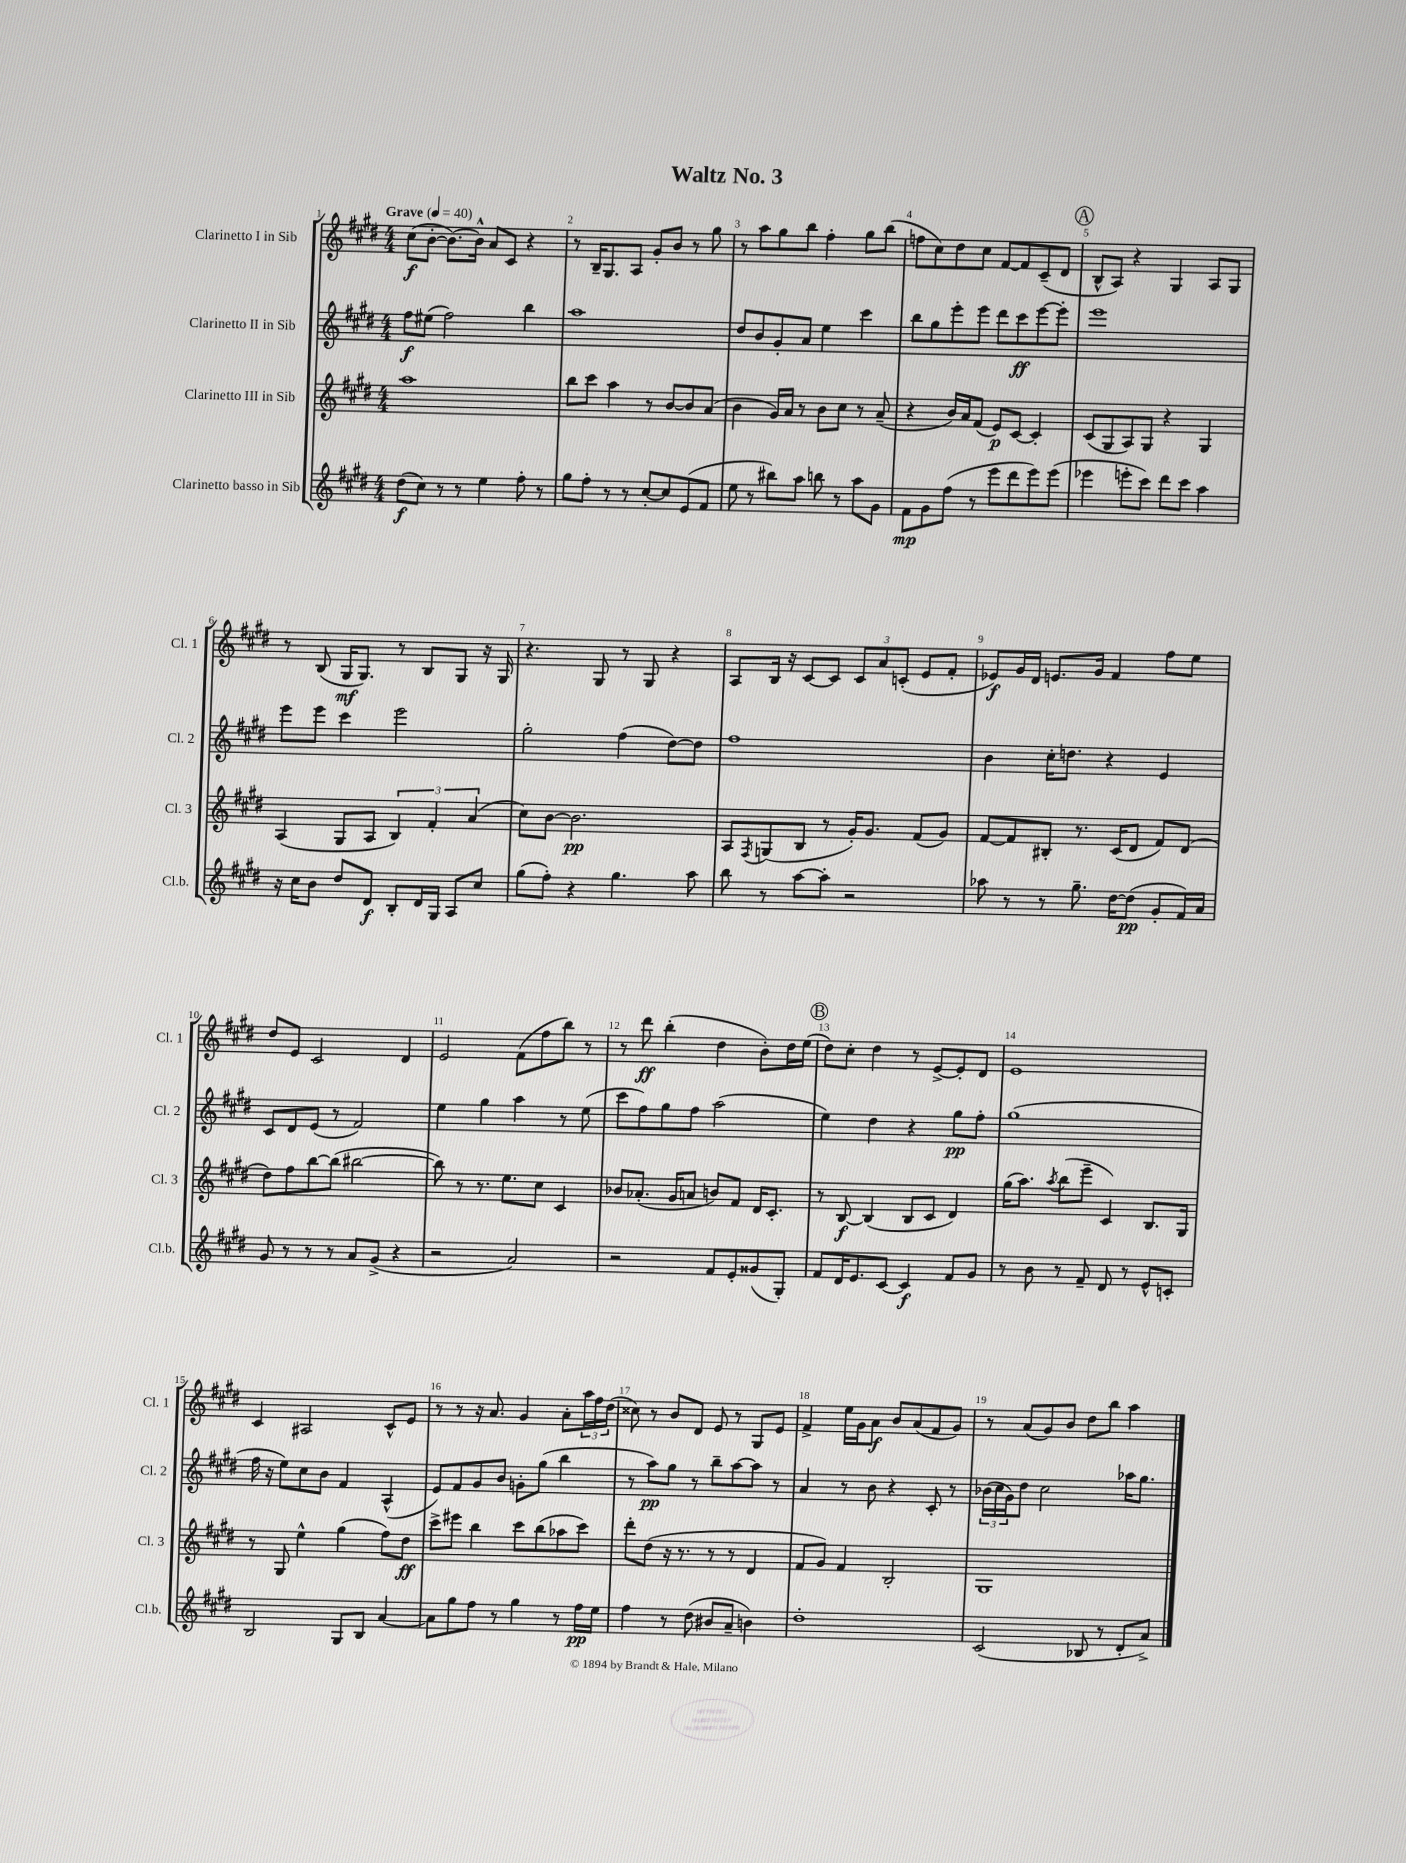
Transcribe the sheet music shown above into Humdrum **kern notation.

**kern	**kern	**kern	**kern
*staff4	*staff3	*staff2	*staff1
*clefG2	*clefG2	*clefG2	*clefG2
*k[f#c#g#d#]	*k[f#c#g#d#]	*k[f#c#g#d#]	*k[f#c#g#d#]
*M4/4	*M4/4	*M4/4	*M4/4
*MM40	*MM40	*MM40	*MM40
(8dd#	1aa	8ff#	(8cc#
8cc#)	.	(8ee#	[8b'
8r	.	2ff#)	8.b_)
8r	.	.	.
.	.	.	16b^^]
4ee	.	.	8a
.	.	.	8c#
8ff#'	.	4bb	4r
8r	.	.	.
=	=	=	=
8gg#	8bb	1aa	8r
8ff#'	8ccc#	.	16B~
.	.	.	8.G#
8r	4aa	.	.
8r	.	.	8A
[8cc#'	8r	.	8g#'
8cc#]	[8b	.	8b
(8e	8b]	.	8r
8f#	(8a	.	8gg#
=	=	=	=
8ee	4b	8dd#	8r
8r	.	8b	8aa
8bb#)	16g#)	8g#'	8gg#
.	16a	.	.
8aa	8r	8a	8bb
8bb	8b	4ee	4ff#'
8r	8cc#	.	.
8aa	8r	4ccc#	8gg#
8g#	(8a~	.	(8bb
=	=	=	=
8f#	4r	8bb	8ff
8g#	.	8gg#	8cc#)
(8ff#	16b)	8eee'	8dd#
.	16a	.	.
8r	(8f#	8eee	8cc#
8eee	8e)	8ddd#	[8f#
8ddd#	[8c#	8ccc#	8f#]
8eee)	4c#']	[8eee	(8c#~
(8eee	.	8eee']	8d#
=	=	=	=
4eee-	(8c#	1eee	8B^^
.	8G#	.	8A)
8eee'	8A)	.	4r
8ccc#)	8G#	.	.
8ddd#	4r	.	4G#
8ccc#	.	.	.
4aa	4G#	.	8A
.	.	.	8G#
=	=	=	=
16r	(4A	8eee	8r
16cc#	.	.	.
8b	.	8eee	(8B
8dd#	8G#	4ccc#	16G#
.	.	.	8.G#)
8d#	8A	.	.
8B'	6B)	2eee	8r
16d#	.	.	8B
.	6f#'	.	.
16G#	.	.	.
8A	.	.	8G#
.	(6a	.	.
8cc#	.	.	16r
.	.	.	16G#
=	=	=	=
(8gg#	8cc#)	2gg#'	4.r
8ff#')	[8b	.	.
4r	2.b]	.	.
.	.	.	8G#
4.gg#	.	(4ff#	8r
.	.	.	8G#
.	.	[8dd#)	4r
8aa	.	8dd#]	.
=	=	=	=
8bb	8A	1ff#	8A
.	8qF#	.	.
8r	(8G	.	16B
.	.	.	16r
[8aa	8B	.	[8c#
8aa']	8r	.	8c#]
2r	16g#')	.	12c#
.	8.g#	.	.
.	.	.	12a
.	.	.	(12c'
.	(8f#	.	8e
.	8g#)	.	8f#'
=	=	=	=
8aa-	[8f#	4b	8e-)
8r	8f#]	.	16g#
.	.	.	16d#
8r	8B#'	16cc#'	8.e
.	.	8.dd	.
8.gg#~	8.r	.	.
.	.	.	16g#
.	.	4r	4f#
[16dd#	(16c#	.	.
(8dd#]	8d#	.	.
8g#'	8f#)	4e	8ff#
16f#)	(8d#	.	8ee
16a	.	.	.
=	=	=	=
8g#	8dd#)	8c#	8dd#
8r	8ff#	8d#	8e
8r	[8bb	(8e	2c#
8r	(8bb]	8r	.
8a	[2bb#	2f#)	.
(8g#^	.	.	.
4r	.	.	4d#
=	=	=	=
2r	8bb#])	4ee	2e
.	8r	.	.
.	8.r	4gg#	.
.	8.ee	.	.
2a)	.	4aa	(8f#
.	8cc#	.	8ff#
.	4c#	8r	8bb)
.	.	(8ee	8r
=	=	=	=
2r	8b-	8ccc#	8r
.	(8.a-'	8ff#)	8ddd#
.	.	8gg#	(4bb'
.	16g#	.	.
.	8a	8ff#	.
8f#	8b)	(2aa	4dd#
8e'	8f#	.	.
(8g##	16d#	.	8b')
.	8.c#'	.	.
8G#')	.	.	16dd#
.	.	.	(16ee
=	=	=	=
8f#	8r	4ee)	8dd#)
16d#	[8B	.	8cc#'
8.e	.	.	.
.	(4B]	4dd#	4dd#
[8c#	.	.	.
4c#]	8B	4r	8r
.	8c#	.	[8e^
8f#	4d#)	8gg#	8e']
8g#	.	8ff#'	8d#
=	=	=	=
8r	(16gg#	(1gg#	1e
.	8.aa)	.	.
8b	.	.	.
.	8qaa	.	.
8r	(8bb	.	.
8f#~	8eee~	.	.
8d#	4c#)	.	.
8r	.	.	.
8e^^	8.B	.	.
8c'	.	.	.
.	16G#	.	.
=	=	=	=
2B	8r	16ff#	4c#
.	.	16r	.
.	8G#	8ee)	.
.	4ee^^	8cc#	2A#
.	.	8b	.
8G#	(4gg#	4f#	.
8B	.	.	.
[4a	8ff#)	(4A^^	8c#^^
.	8dd#	.	8e
=	=	=	=
8a]	8ccc#^	8e)	8r
8gg#	8eee#	8f#	8r
8ff#	4bb	8g#	16r
.	.	.	8.a
8r	.	8b	.
4gg#	8ccc#	8g'	4g#
.	(8bb	(8gg#	.
8r	8aa-	4bb	8a'
16ff#	8ccc#)	.	24aa
.	.	.	24ff#
16ee	.	.	.
.	.	.	(24dd#
=	=	=	=
4ff#	8ddd#'	8r	8cc##)
.	(8dd#	8aa)	8r
8r	16r	8gg#	8b
.	8.r	.	.
(8dd#	.	8r	8d#
8b#	8r	8bb~	8e
8a~	8r	[8aa	8r
4b)	4d#	8aa]	8G#
.	.	8r	8e
=	=	=	=
1dd#'	8f#	4a	4f#^
.	8g#)	.	.
.	4f#	8r	16ee
.	.	.	16g#
.	.	8b	8a
.	2B'	4r	8b
.	.	.	(8a
.	.	8c#'	8f#
.	.	8r	8g#)
=	=	=	=
(2c#	1G#	(24b-	8r
.	.	24cc#	.
.	.	24g#)	.
.	.	8dd#	(8a
.	.	2cc#	8g#)
.	.	.	8b
8B-	.	.	8dd#
8r	.	.	8bb
8d#'	.	16aa-	4aa
.	.	8.gg#	.
8a^)	.	.	.
==	==	==	==
*-	*-	*-	*-
